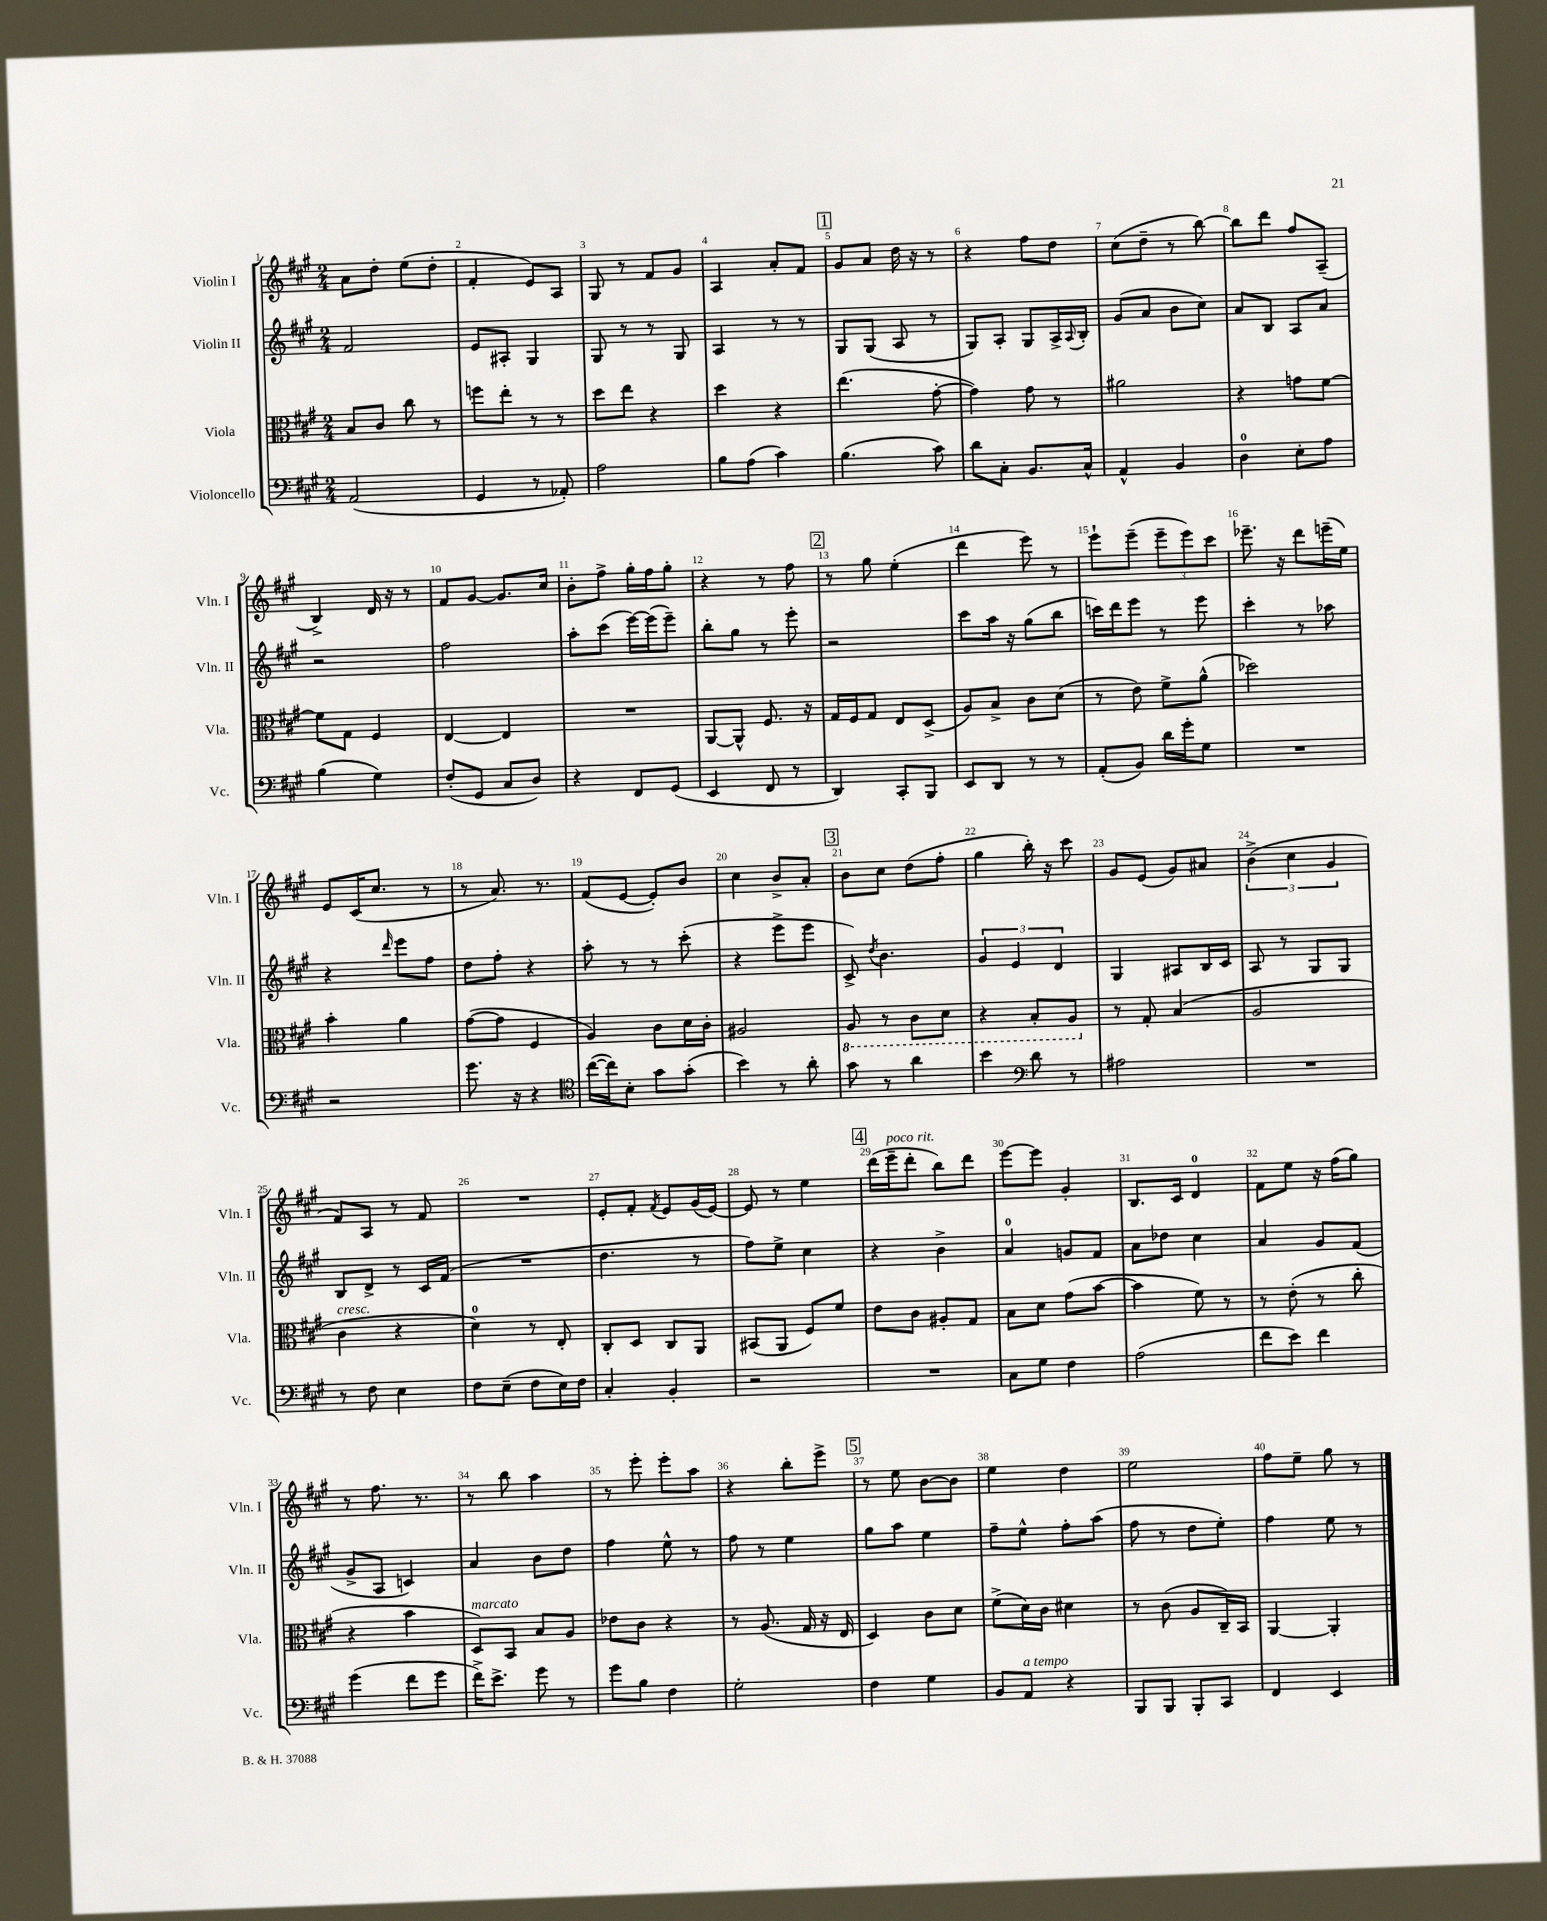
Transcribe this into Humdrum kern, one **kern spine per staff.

**kern	**kern	**kern	**kern
*part4	*part3	*part2	*part1
*staff4	*staff3	*staff2	*staff1
*I"Violoncello	*I"Viola	*I"Violin II	*I"Violin I
*I'Vc.	*I'Vla.	*I'Vln. II	*I'Vln. I
*clefF4	*clefC3	*clefG2	*clefG2
*k[f#c#g#]	*k[f#c#g#]	*k[f#c#g#]	*k[f#c#g#]
*M2/4	*M2/4	*M2/4	*M2/4
=1	=1	=1	=1
(2AA/	8B/L	2f#/	8a\L
.	8c#/J	.	8dd'\J
.	8cc#\	.	(8ee\L
.	8r	.	8dd'\J
=2	=2	=2	=2
4GG#/	8ffn\L	8e/L	4f#'/
.	8ee'\J	8A#X'/J	.
8r	8r	4G#/	8e/L)
8AA-X'/)	8r	.	8A/J
=3	=3	=3	=3
2A\	8dd\L	8G#/	8G#/
.	8ee\J	8r	8r
.	4r	8r	8f#/L
.	.	8G#/	8g#/J
=4	=4	=4	=4
8B\L	4dd\	4A/	4A/
(8A\J	.	.	.
4c#\)	4r	8r	8a'/L
.	.	8r	8f#/J
!!LO:REH:place=s1:t=1
=5	=5	=5	=5
(4.B\	(4.ee\	8G#/L	8g#/L
.	.	(8G#/J	8a/J
.	.	8A/	16dd\
.	.	.	16r
8c#\)	[8g#'\	8r	8r
=6	=6	=6	=6
8d\L	4g#\])	8G#/L)	4r
8C#'\J	.	8A'/J	.
8.BB/L	8g#\	8G#/L	8ff#\L
.	8r	16A^/L	8dd\J
.	.	8qqA/	.
16C#^^/Jk	.	16B'/JJ	.
=7	=7	=7	=7
4AA^^/	2a#X\	(8g#/L	(8cc#\L
.	.	8a/J	8dd~\J
4BB/	.	8b\L	8r
.	.	8cc#\J)	[8bb\)
=8	=8	=8	=8
4D\	4r	8a/L	8bb\L]
.	.	8B/J	8ddd\J
8E'\L	8gn\L	8A/L	8ff#/L
8A\J	[8f#\J	8a/J	(8A~/J
!!LO:LB:g=z
=9	=9	=9	=9
(4B\	8f#\L]	2r	4B^/)
.	8G#\J	.	.
4G#\)	4F#/	.	16d/
.	.	.	16r
.	.	.	8r
=10	=10	=10	=10
(8F#'/L	[4E/	2ff#\	8f#/L
8GG#/J	.	.	[8g#/J
8C#/L	4E/]	.	8.g#/L]
8D/J)	.	.	.
.	.	.	16cc#/Jk
=11	=11	=11	=11
4r	2r	8aa'\L	8b'\L
.	.	(8ccc#\J	8ff#^\J
8FF#/L	.	[16eee\LL)	16gg#'\LL
.	.	(16eee\J]	16ff#\J
(8GG#/J	.	8eee~\J)	8gg#'\J
=12	=12	=12	=12
4EE/	[8AA/L	8bb'\L	4r
.	8AA^^/J]	8gg#\J	.
8FF#/	8.F#/	8r	8r
8r	.	8eee'\	8ff#\
.	16r	.	.
!!LO:REH:place=s1:t=2
=13	=13	=13	=13
4DD/)	16G#/LL	2r	8r
.	16F#/J	.	.
.	8G#/J	.	8gg#\
8CC#'/L	8E/L	.	(4ee'\
8BBB/J	(8D^/J	.	.
=14	=14	=14	=14
8EE/L	8A/L)	8ccc#\L	4ddd\
8DD/J	8B^/J	16aa\Jk	.
.	.	16r	.
8r	8c#\L	(8gg#\L	8eee\)
8r	(8d\J	8bb\J	8r
=15	=15	=15	=15
(8AA'/L	8r	16cccn\LL)	8eee`\L
.	.	16ddd\J	.
8BB/J)	8e\)	8eee\J	(8eee~\J
16d\LL	8f#^\L	8r	12eee~\L
16g#'\J	.	.	.
.	.	.	12eee\)
8G#\J	(8a^^\J	8eee\	.
.	.	.	12ccc#\J
=16	=16	=16	=16
2r	2dd-X\)	4ccc#'\	8.eee-X~\
.	.	.	16r
.	.	8r	8ddd\L
.	.	8aa-X\	(16eeen~\L
.	.	.	16ee\JJ)
!!LO:LB:g=z
=17	=17	=17	=17
2r	4b'\	4r	8e/L
.	.	.	(16c#/K
.	.	.	8.cc#/J
.	.	16qqddd/	.
.	4a\	8eee\L	.
.	.	8ff#\J	8r
=18	=18	=18	=18
8.g#\	([8g#\L	8dd\L	8r
.	8g#\J]	8ff#'\J	8.a/)
16r	.	.	.
4r	4F#/	4r	.
.	.	.	8.r
=19	=19	=19	=19
*clefC4	*	*	*
([16cc#\LL	4A/)	8aa'\	(8f#/L
16cc#\J])	.	.	.
8B'\J	.	8r	[8e/J
8g#\L	8c#\L	8r	8e'/L])
(8g#'\J	16d\L	(8ccc#'\	8b/J
.	16c#'\JJ	.	.
=20	=20	=20	=20
4b\)	2A#X/	4r	4cc#\
8r	.	8eee^\L	8b^/L
8a'\	.	8eee\J	8a'/J
!!LO:REH:place=s1:t=3
=21	=21	=21	=21
*	*8ba	*	*
8g#\	8AA/	8c#^/)	8b\L
.	.	8qdd/	.
8r	8r	4.b\	8cc#\J
4a\	8C#\L	.	(8dd\L
.	8D\J	.	8ff#'\J
=22	=22	=22	=22
4b\	4r	6g#/	4gg#\
.	.	6e/	.
*clefF4	*	*	*
8d\	8BB'/L	.	16bb'\)
.	.	.	16r
.	.	6d/	.
8r	8AA/J	.	8ccc#\
=23	=23	=23	=23
*	*X8ba	*	*
2A#X\	8r	4G#/	8g#/L
.	8G#'/	.	(8e/J
.	(4B/	8A#X/L	8g#/L)
.	.	16B/L	8a#X/J
.	.	16c#/JJ	.
=24	=24	=24	=24
2r	2A/	8A/	(6b^\
.	.	8r	.
.	.	.	6cc#\
.	.	8G#/L	.
.	.	.	6g#/
.	.	8G#/J	.
!!LO:LB:g=z
=25	=25	=25	=25
!	!LO:TX:a:i:t=cresc.	!	!
8r	4c#\	8B/L	8f#/L)
8F#\	.	8d^/J	8A/J
4E\	4r	8r	8r
.	.	16c#/LL	8f#/
.	.	(16f#/JJ	.
=26	=26	=26	=26
8F#\L	4d\)	2r	2r
(8E~\J	.	.	.
8F#\L	8r	.	.
16E\L)	8E'/	.	.
16F#\JJ	.	.	.
=27	=27	=27	=27
4C#'/	8C#'/L	4.dd\	8e'/L
.	8D/J	.	8f#'/J
.	.	.	8qf#/
4BB'/	8C#/L	.	8e/L
.	8AA/J	8r	(16g#/L
.	.	.	[16e/JJ)
=28	=28	=28	=28
2r	(8BB#X/L	8ff#\L)	8e/]
.	8AA/J	8ee^\J	8r
.	8F#/L)	4cc#\	4ee\
.	8f#/J	.	.
!!LO:REH:place=s1:t=4
=29	=29	=29	=29
2r	8e\L	4r	(16ddd\LL
!	!	!	!LO:TX:a:i:t=poco rit.
.	.	.	16eee~\J
.	8c#\J	.	8ddd'\J
.	8A#X'/L	4b^\	8bb\L)
.	8G#/J	.	8ddd\J
=30	=30	=30	=30
8C#\L	8B\L	4a/	[8eee\L
8G#\J	8d\J	.	8eee\J]
4F#\	(8g#\L	8gn/L	4g#'/
.	[8b\J	8f#/J	.
=31	=31	=31	=31
(2A\	4b\]	8a\L	8.B/L
.	.	8dd-X\J	.
.	.	.	16c#/Jk
.	8f#\)	4cc#\	4d/
.	8r	.	.
=32	=32	=32	=32
8f#\L	8r	4a/	8f#\L
8e\J)	(8e'\	.	8ee\J
4f#\	8r	8g#/L	16r
.	.	.	(16ff#\KL
.	8cc#'\	(8f#/J	8gg#\J)
!!LO:LB:g=z
=33	=33	=33	=33
(4g#\	4r	8g#^/L	8r
.	.	8A/J	8.ff#\
8f#\L	4b\	4cn/)	.
.	.	.	8.r
8g#\J	.	.	.
=34	=34	=34	=34
!	!LO:TX:a:i:t=marcato	!	!
16f#^\KL)	8D/L)	4a/	8r
8.e^\J	.	.	.
.	8BB/J	.	8bb\
8g#\	8B/L	8b\L	4aa\
8r	8A/J	8dd\J	.
=35	=35	=35	=35
8g#\L	8e-X\L	4ff#\	8r
8B\J	8c#\J	.	8eee'\
4F#\	4r	8ee^^\	8eee'\L
.	.	8r	8aa\J
=36	=36	=36	=36
2G#'\	8r	8ff#\	4r
.	(8.A/	8r	.
.	.	4ee\	8bb'\L
.	16G#/	.	.
.	16r	.	8eee^\J
.	16E/	.	.
!!LO:REH:place=s1:t=5
=37	=37	=37	=37
4F#\	4D/)	8gg#\L	8r
.	.	8aa\J	8ee\
4G#\	8c#\L	4ee\	[8b\L
.	8d\J	.	8b\J]
=38	=38	=38	=38
8BB/L	(8f#^\L	8ff#~\L	4ee\
!LO:TX:a:i:t=a tempo	!	!	!
8AA/J	16d\L)	8ee^^\J	.
.	16c#\JJ	.	.
4r	4d#X\	8ff#'\L	4dd\
.	.	(8aa\J	.
=39	=39	=39	=39
8BBB/L	8r	8ff#\	2ee\
8BBB/J	(8c#\	8r	.
8BBB'/L	8A/L	8dd\L	.
8CC#/J	16C#~/L)	8ee'\J)	.
.	16BB/JJ	.	.
=40	=40	=40	=40
4FF#/	[4AA/	4ff#\	8ff#\L
.	.	.	8ee~\J
4EE/	4AA'/]	8ee\	8gg#\
.	.	8r	8r
==	==	==	==
*-	*-	*-	*-
